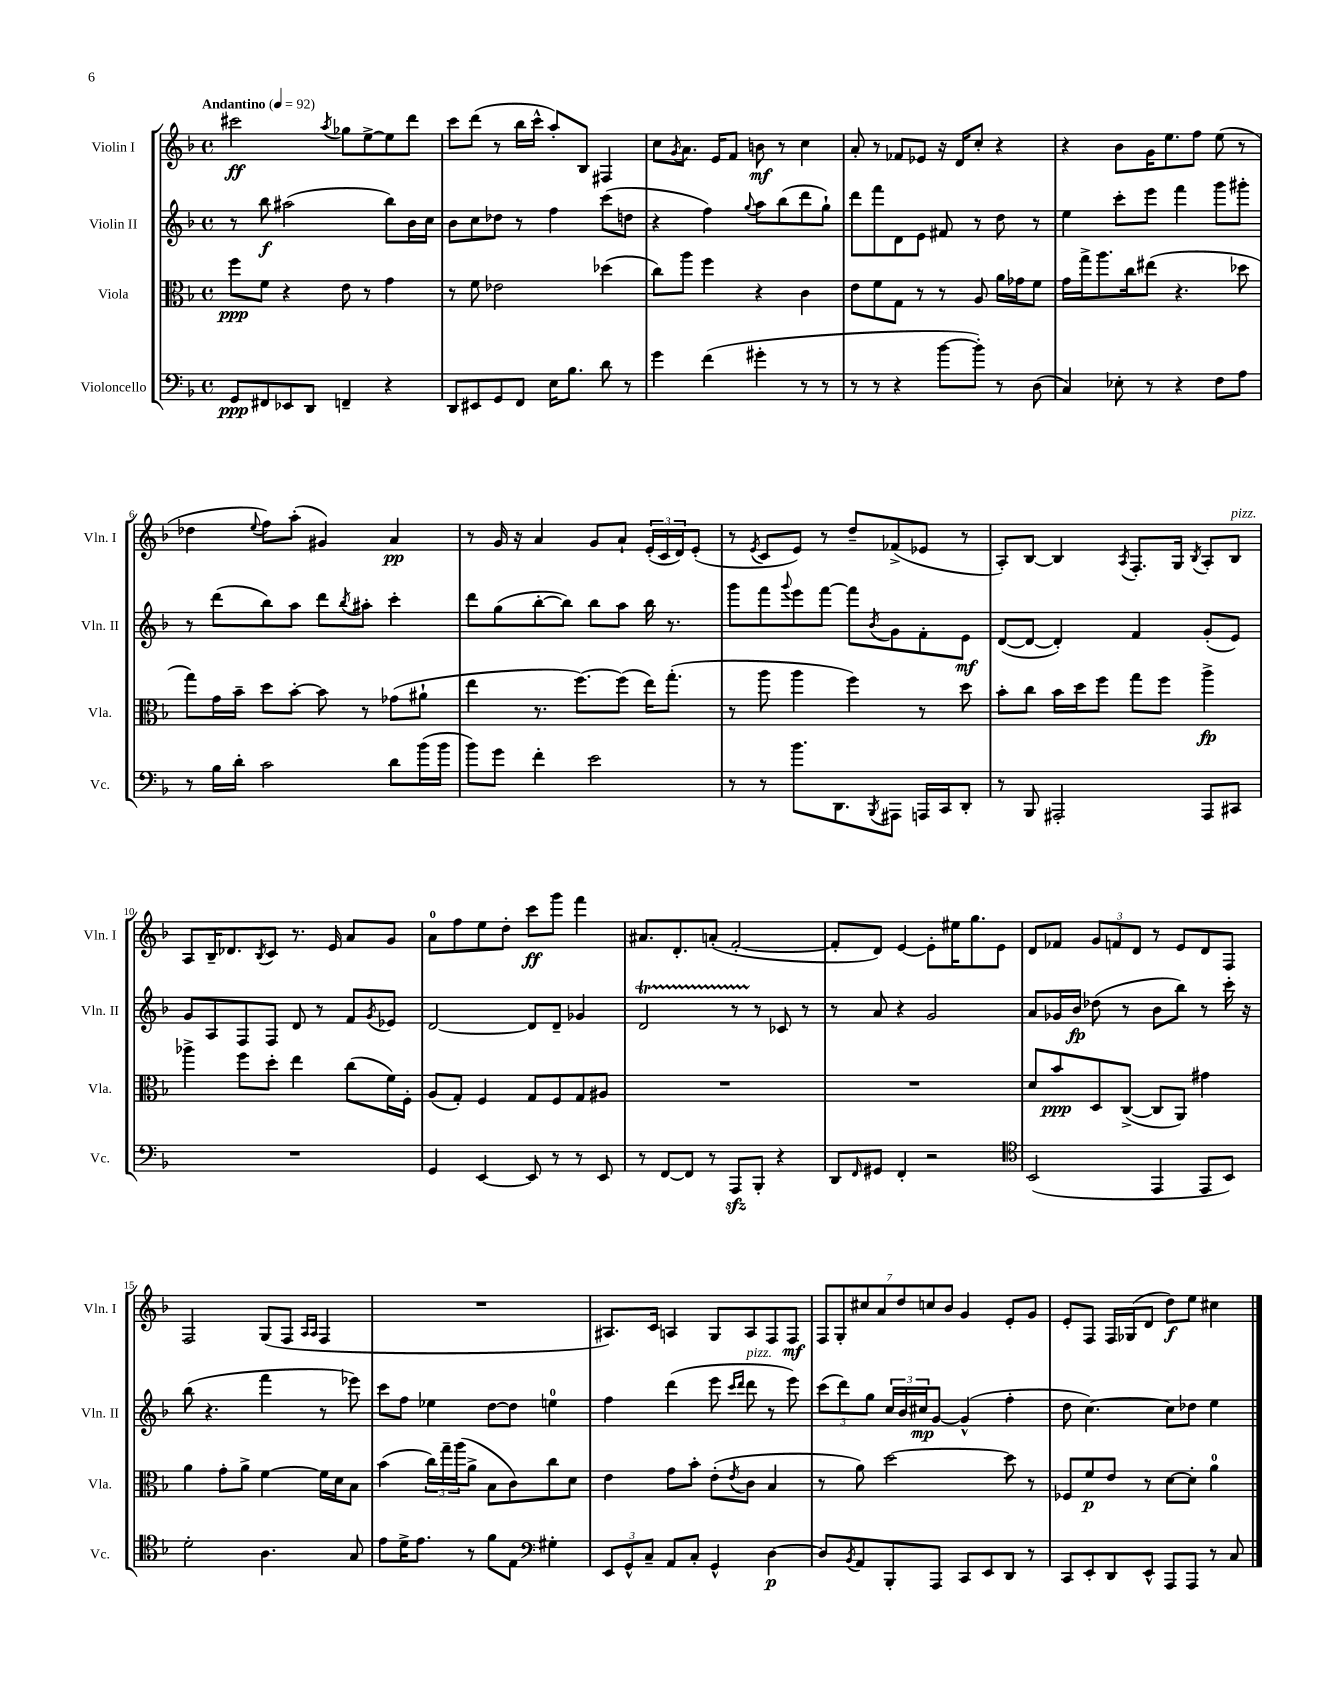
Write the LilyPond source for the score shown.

<<
\new StaffGroup <<
\new Staff = "s0" \with { instrumentName = "Violin I" shortInstrumentName = "Vln. I" } {
    \clef treble \key f \major \defaultTimeSignature \time 4/4 \tempo "Andantino" 4 = 92
    cis'''2\ff \acciaccatura { a''8 } ges''8 e''8~-> e''8 d'''8 |
    c'''8 d'''8( r8 bes''16 c'''16-^ a''8-.) bes8 fis4 |
    c''8 \acciaccatura { g'8 } a'8. e'16 f'8 b'8\mf r8 c''4 |
    a'8-. r8 fes'8 ees'8 r16 d'16 c''8-. r4 |
    r4 bes'8 g'16 e''8. f''8 e''8( r8 |
    des''4 \appoggiatura { e''8 } f''8) a''8-.( gis'4) a'4\pp |
    r8 g'16 r16 a'4 g'8 a'8-! \tuplet 3/2 { e'16-.( c'16 d'16) } e'8-.( |
    r8 \acciaccatura { e'8 } c'8 e'8) r8 d''8-- fes'8->( ees'8 r8 |
    a8-.) bes8~ bes4 \acciaccatura { a8 } f8.-. g16 \acciaccatura { bes8 } a8-. bes8^\markup { \italic "pizz." } |
    a8 bes16-- des'8. \acciaccatura { bes8 } c'8 r8. e'16 a'8 g'8 |
    a'8-0 f''8 e''8 d''8-. c'''8\ff g'''8 f'''4 |
    ais'8. d'8.-. a'8-.( f'2~-. |
    f'8-. d'8) e'4~ e'8-. eis''16 g''8. e'8 |
    d'8 fes'8 \tuplet 3/2 { g'8 f'8 d'8 } r8 e'8 d'8 f8 |
    f2 g8( f8 \grace { a16 a16 } f4 |
    R1 |
    ais8.) c'16 a4 g8 a8 f8 f8\mf |
    \tuplet 7/4 { f8 g8-. cis''8 a'8 d''8 c''8 bes'8 } g'4 e'8-. g'8 |
    e'8-. f8 f16 ges16( d'8 d''8\f) e''8 cis''4 \bar "|." |
}
\new Staff = "s1" \with { instrumentName = "Violin II" shortInstrumentName = "Vln. II" } {
    \clef treble \key f \major \defaultTimeSignature \time 4/4
    r8 bes''8\f ais''2( bes''8) bes'16 c''16 |
    bes'8 c''8 des''8 r8 f''4 c'''8( d''8 |
    r4 f''4) \appoggiatura { g''8 } a''8 bes''8( d'''8 g''8-!) |
    d'''8 f'''8 d'8 e'8 fis'8 r8 d''8 r8 |
    e''4 c'''8-. e'''8 f'''4 g'''8 gis'''8-. |
    r8 d'''8( bes''8) a''8 d'''8 \acciaccatura { bes''8 } ais''8-. c'''4-. |
    d'''8 g''8( bes''8~-. bes''8) bes''8 a''8 bes''16 r8. |
    g'''8 f'''8 \appoggiatura { g'''8 } e'''8 f'''8~ f'''8 \acciaccatura { bes'8 } g'8 f'8-. e'8\mf |
    d'8~( d'8~ d'4-.) f'4 g'8-.( e'8) |
    g'8 a8 f8 f8 d'8 r8 f'8 \acciaccatura { g'8 } ees'8 |
    d'2~ d'8 d'8-- ges'4 |
    d'2\startTrillSpan r8 r8\stopTrillSpan ces'8 r8 |
    r8 a'8 r4 g'2 |
    a'8 ges'16 bes'16\fp des''8( r8 bes'8 bes''8) r8 c'''16-. r16 |
    bes''8( r4. f'''4 r8 ees'''8) |
    c'''8 f''8 ees''4 d''8~ d''8 e''4-0 |
    f''4 d'''4( e'''8 \grace { c'''16 d'''16 } d'''8^\markup { \italic "pizz." } r8 e'''8) |
    \tuplet 3/2 { c'''8( d'''8) g''8 } \tuplet 3/2 { c''16 bes'16 cis''16\mp } g'8~ g'4-^( f''4-. |
    d''8 c''4.~) c''8 des''8 e''4 \bar "|." |
}
\new Staff = "s2" \with { instrumentName = "Viola" shortInstrumentName = "Vla." } {
    \clef alto \key f \major \defaultTimeSignature \time 4/4
    f''8\ppp f'8 r4 e'8 r8 g'4 |
    r8 f'8 ees'2 des''4( |
    c''8) a''8 f''4 r4 c'4 |
    e'8 f'8 g8 r8 r8 a8 a'16 ges'16 f'8 |
    g'16 g''16-> a''8. c''16 eis''8( r4. des''8 |
    g''8) g'16 bes'16-- d''8 bes'8~-. bes'8 r8 ges'8( ais'8-! |
    e''4 r8. f''8.~) f''8( e''16) g''8.-.( |
    r8 a''8 a''4 f''4) r8 d''8 |
    bes'8-. c''8 bes'16 d''16 f''8 g''8 f''8 a''4->\fp |
    aes''4-> f''8 d''8-. e''4 c''8( f'16) f16-. |
    a8( g8-.) f4 g8 f8 g8 ais8 |
    R1 |
    R1 |
    d'8 bes'8\ppp d8 c8~->( c8 a,8) gis'4 |
    a'4 g'8-. a'8-> f'4~ f'16 d'16 bes8 |
    bes'4( \tuplet 3/2 { c''16) g''16-- a''16( } a'8-> bes8 c'8) c''8 d'8 |
    e'4 g'8 bes'8-. e'8-.( \acciaccatura { e'8 } c'8 bes4 |
    r8 a'8) d''2~ d''8 r8 |
    fes8 f'8\p e'8 r8 d'8~ d'8-. a'4-0 \bar "|." |
}
\new Staff = "s3" \with { instrumentName = "Violoncello" shortInstrumentName = "Vc." } {
    \clef bass \key f \major \defaultTimeSignature \time 4/4
    g,8\ppp fis,8 ees,8 d,8 f,4-- r4 |
    d,8 eis,8 g,8 f,8 e16 bes8. d'8 r8 |
    g'4 f'4( gis'4-. r8 r8 |
    r8 r8 r4 bes'8~ bes'8-.) r8 d8( |
    c4) ees8-. r8 r4 f8 a8 |
    r8 bes16 d'16-. c'2 d'8 bes'16( bes'16 |
    bes'8) g'8 f'4-. e'2 |
    r8 r8 bes'8. d,8. \acciaccatura { bes,,8 } ais,,8 a,,16 c,16 d,8-. |
    r8 bes,,8 ais,,2-. ais,,8 cis,8 |
    R1 |
    g,4 e,4~ e,8 r8 r8 e,8 |
    r8 f,8~ f,8 r8 a,,8\sfz bes,,8-. r4 |
    d,8 \grace { f,16 } gis,8 f,4-. r2 |
    \clef tenor bes,2( e,4 e,8 bes,8) |
    d'2-. a4. g8 |
    e'8 d'16-> e'8. r8 f'8 e8 \clef bass gis4-. |
    \tuplet 3/2 { e,8 g,8-^ c8-- } a,8 c8-. g,4-^ d4~\p |
    d8 \acciaccatura { bes,8 } a,8 bes,,8-. a,,8 c,8 e,8 d,8 r8 |
    c,8 e,8-. d,8 e,8-^ a,,8 a,,8 r8 c8 \bar "|." |
}
>>
>>
